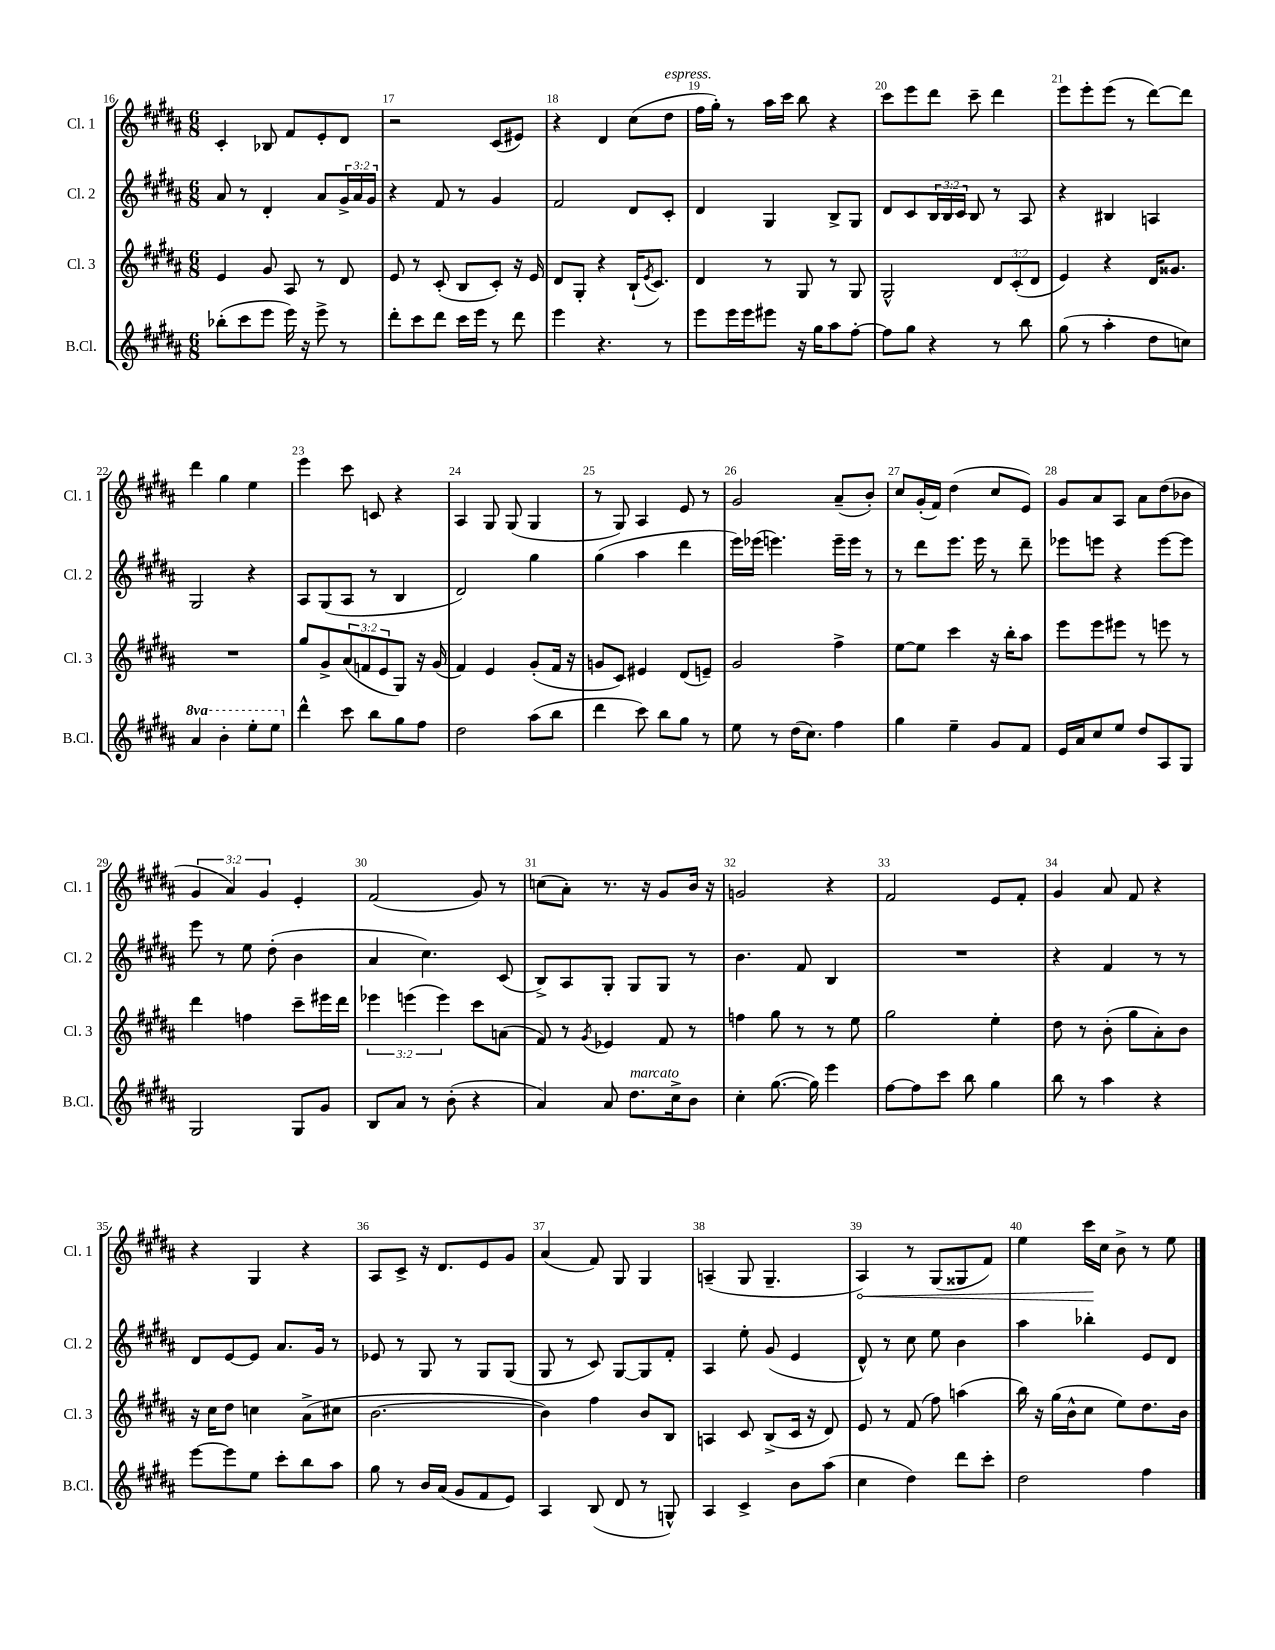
<<
\new StaffGroup <<
\new Staff = "s0" \with { instrumentName = "Cl. 1" shortInstrumentName = "Cl. 1" } {
    \clef treble \key b \major \numericTimeSignature \time 6/8 \override Staff.TupletNumber.text = #tuplet-number::calc-fraction-text
    cis'4-. bes8 fis'8 e'8-. dis'8 |
    r2 cis'8( eis'8) |
    r4 dis'4 cis''8( dis''8^\markup { \italic "espress." } |
    fis''16 gis''16-.) r8 ais''16 cis'''16 b''8 r4 |
    cis'''8 e'''8 dis'''8 cis'''8-- dis'''4 |
    e'''8 e'''8-. e'''8( r8 dis'''8~) dis'''8 |
    dis'''4 gis''4 e''4 |
    e'''4 cis'''8 c'8 r4 |
    ais4 gis8 gis8( gis4 |
    r8 gis8) ais4 e'8 r8 |
    gis'2 ais'8--( b'8-.) |
    cis''8 gis'16-.( fis'16) dis''4( cis''8 e'8) |
    gis'8 ais'8 ais8 ais'8 dis''8( bes'8 |
    \tuplet 3/2 { gis'4 ais'4) gis'4 } e'4-. |
    fis'2( gis'8) r8 |
    c''8( ais'8-.) r8. r16 gis'8 b'16 r16 |
    g'2 r4 |
    fis'2 e'8 fis'8-. |
    gis'4 ais'8 fis'8 r4 |
    r4 gis4 r4 |
    ais8 cis'8-> r16 dis'8. e'8 gis'8 |
    ais'4( fis'8) gis8 gis4 |
    a4--( gis8 gis4.-- |
    \once \override Hairpin.circled-tip = ##t ais4\<) r8 gis8( gisis8 fis'8) |
    e''4 cis'''16\! cis''16 b'8-> r8 e''8 \bar "|." |
}
\new Staff = "s1" \with { instrumentName = "Cl. 2" shortInstrumentName = "Cl. 2" } {
    \clef treble \key b \major \numericTimeSignature \time 6/8 \override Staff.TupletNumber.text = #tuplet-number::calc-fraction-text
    ais'8 r8 dis'4-. ais'8 \tuplet 3/2 { gis'16-> ais'16 gis'16 } |
    r4 fis'8 r8 gis'4 |
    fis'2 dis'8 cis'8-. |
    dis'4 gis4 b8-> gis8 |
    dis'8 cis'8 \tuplet 3/2 { b16 b16 cis'16 } b8 r8 ais8 |
    r4 bis4 a4 |
    gis2 r4 |
    ais8 gis8( ais8 r8 b4 |
    dis'2) gis''4 |
    gis''4( ais''4 dis'''4 |
    e'''16) ees'''16( e'''4.) e'''16-- e'''16 r8 |
    r8 dis'''8 e'''8. e'''16 r8 dis'''8-- |
    ees'''8 e'''8 r4 e'''8~ e'''8 |
    e'''8 r8 e''8 dis''8-.( b'4 |
    ais'4 cis''4.) cis'8( |
    b8->) ais8 gis8-. gis8 gis8 r8 |
    b'4. fis'8 b4 |
    R2. |
    r4 fis'4 r8 r8 |
    dis'8 e'8~ e'8 ais'8. gis'16 r8 |
    ees'8 r8 gis8 r8 gis8 gis8( |
    gis8 r8 cis'8) gis8~ gis8 fis'8-. |
    ais4 e''8-. gis'8( e'4 |
    dis'8-^) r8 cis''8 e''8 b'4 |
    ais''4 bes''4-. e'8 dis'8 \bar "|." |
}
\new Staff = "s2" \with { instrumentName = "Cl. 3" shortInstrumentName = "Cl. 3" } {
    \clef treble \key b \major \numericTimeSignature \time 6/8 \override Staff.TupletNumber.text = #tuplet-number::calc-fraction-text
    e'4 gis'8 ais8 r8 dis'8 |
    e'8 r8 cis'8-.( b8 cis'8-.) r16 e'16 |
    dis'8 gis8-. r4 b16-!( \acciaccatura { e'8 } cis'8.) |
    dis'4 r8 gis8 r8 gis8 |
    gis2-^ \tuplet 3/2 { dis'8 cis'8-.( dis'8 } |
    e'4) r4 dis'16 gisis'8. |
    R2. |
    gis''8 gis'8-> \tuplet 3/2 { ais'8( f'8 e'8 } gis8) r16 gis'16( |
    fis'4) e'4 gis'8-.( fis'16 r16 |
    g'8 cis'8) eis'4 dis'8( e'8--) |
    gis'2 fis''4-> |
    e''8~ e''8 cis'''4 r16 b''16-. ais''8 |
    e'''8 e'''8 eis'''8 r8 e'''8 r8 |
    dis'''4 f''4 cis'''8-- eis'''16 dis'''16 |
    \tuplet 3/2 { ees'''4 e'''4( e'''4) } cis'''8 a'8( |
    fis'8) r8 \acciaccatura { gis'8 } ees'4 fis'8 r8 |
    f''4 gis''8 r8 r8 e''8 |
    gis''2 e''4-. |
    dis''8 r8 b'8-.( gis''8 ais'8-.) b'8 |
    r16 cis''16 dis''8 c''4 ais'8->( cis''8 |
    b'2.~ |
    b'4) fis''4 b'8 b8 |
    a4 cis'8 b8->( cis'16 r16 dis'8) |
    e'8 r8 fis'8( fis''8) a''4( |
    b''16) r16 gis''16( b'16-^ cis''8 e''8) dis''8. b'16 \bar "|." |
}
\new Staff = "s3" \with { instrumentName = "B.Cl." shortInstrumentName = "B.Cl." } {
    \clef treble \key b \major \numericTimeSignature \time 6/8 \set Staff.ottavationMarkups = #ottavation-simple-ordinals
    bes''8-.( cis'''8 e'''8 e'''16) r16 e'''8-> r8 |
    dis'''8-. cis'''8 dis'''8 cis'''16 e'''16 r8 dis'''8 |
    e'''4 r4. r8 |
    e'''8 e'''16 e'''16 eis'''8 r16 gis''16 ais''8 fis''8~-. |
    fis''8 gis''8 r4 r8 b''8 |
    gis''8( r8 ais''4-. dis''8 c''8) |
    \ottava #1 ais''4 b''4-. e'''8-. e'''8 \ottava #0 |
    dis'''4-^ cis'''8 b''8 gis''8 fis''8 |
    dis''2 ais''8( b''8 |
    dis'''4 cis'''8) b''8 gis''8 r8 |
    e''8 r8 dis''16( cis''8.) fis''4 |
    gis''4 e''4-- gis'8 fis'8 |
    e'16 ais'16 cis''8 e''8 dis''8 ais8 gis8 |
    gis2 gis8 gis'8 |
    b8 ais'8 r8 b'8-.( r4 |
    ais'4) ais'8 dis''8.^\markup { \italic "marcato" } cis''16-> b'8 |
    cis''4-. gis''8.~( gis''16) e'''4 |
    fis''8~ fis''8 cis'''8 b''8 gis''4 |
    b''8 r8 ais''4 r4 |
    e'''8~ e'''8 e''8 cis'''8-. b''8 ais''8 |
    gis''8 r8 b'16 ais'16( gis'8 fis'8 e'8) |
    ais4 b8( dis'8 r8 g8-^) |
    ais4 cis'4-> b'8 ais''8( |
    cis''4 dis''4) dis'''8 cis'''8-. |
    dis''2 fis''4 \bar "|." |
}
>>
>>
\layout { \context { \Score currentBarNumber = #16 \override BarNumber.break-visibility = ##(#f #t #t) barNumberVisibility = #all-bar-numbers-visible } }
